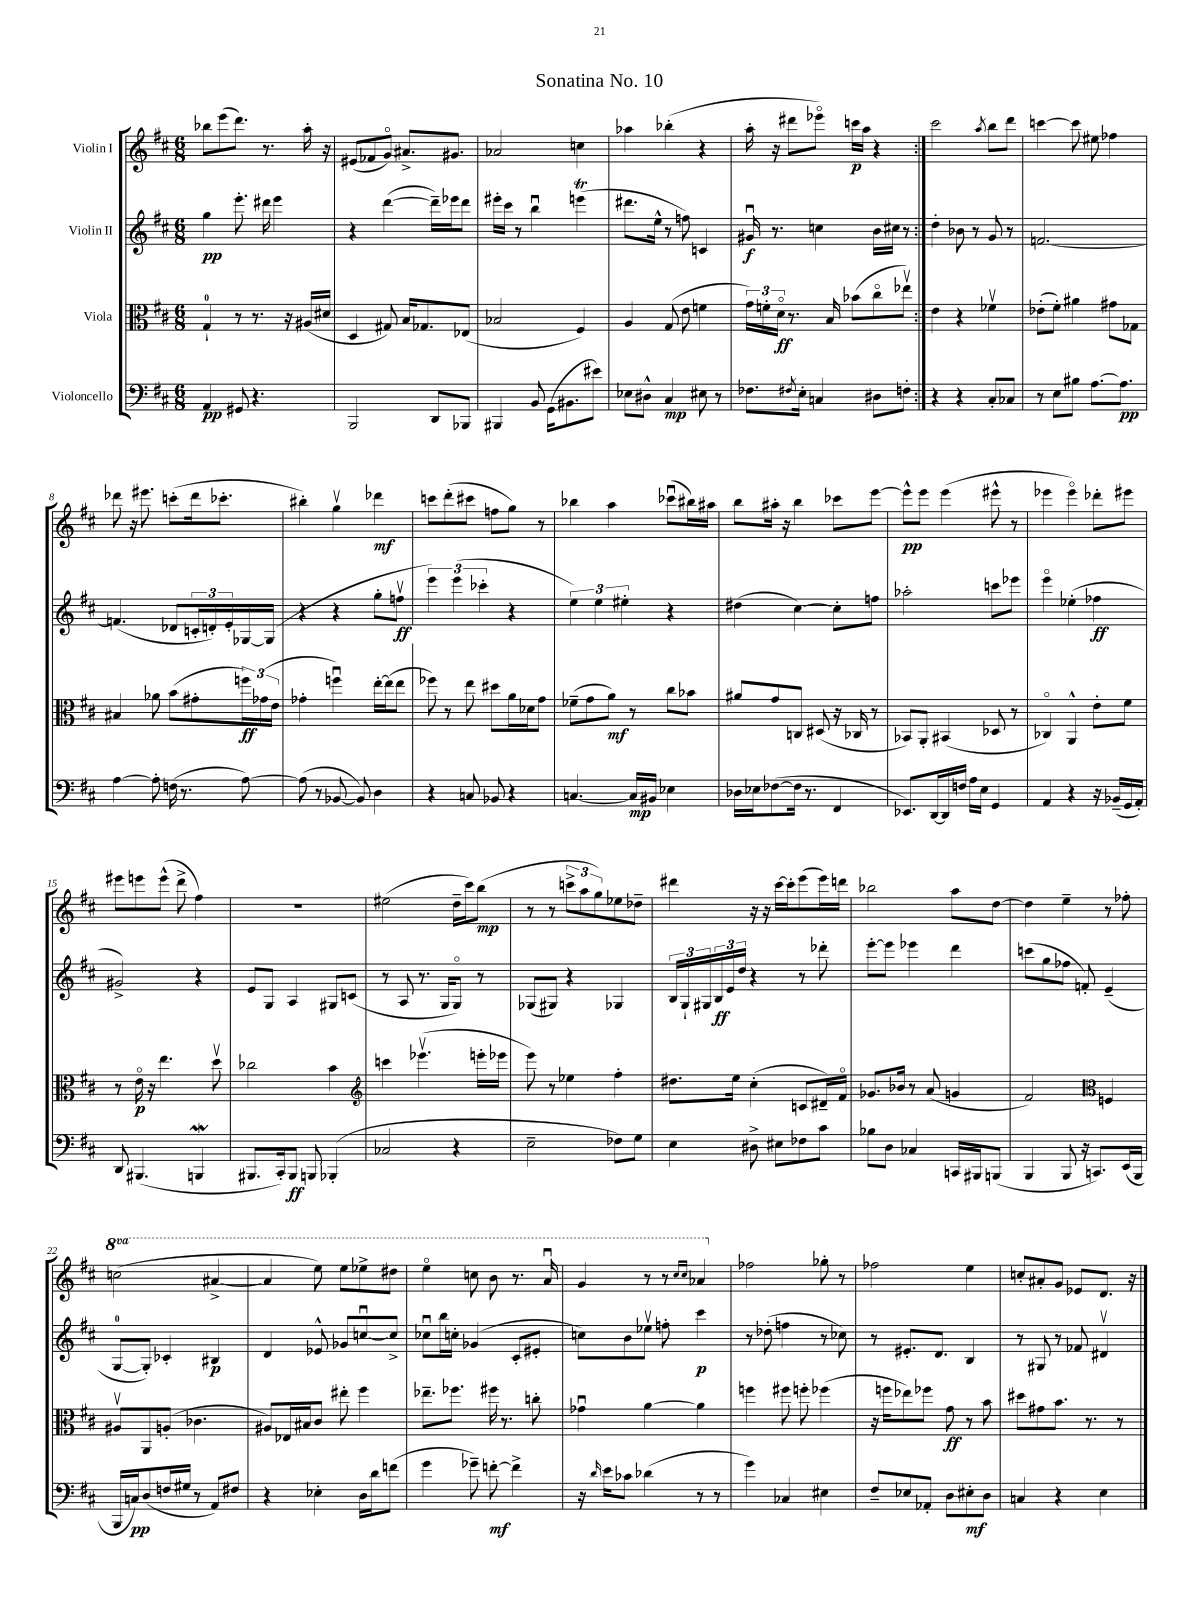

**kern	**dynam	**kern	**dynam	**kern	**dynam	**kern	**dynam
*part4	*part4	*part3	*part3	*part2	*part2	*part1	*part1
*staff4	*staff4	*staff3	*staff3	*staff2	*staff2	*staff1	*staff1
*I"Violoncello	*	*I"Viola	*	*I"Violin II	*	*I"Violin I	*
*clefF4	*	*clefC3	*	*clefG2	*	*clefG2	*
*k[f#c#]	*	*k[f#c#]	*	*k[f#c#]	*	*k[f#c#]	*
*M6/8	*	*M6/8	*	*M6/8	*	*M6/8	*
=1	=1	=1	=1	=1	=1	=1	=1
4AA/	pp	4G`/	.	4gg\	pp	8bb-X\L	.
.	.	.	.	.	.	(8eee\	.
8GG#X/	.	8r	.	8.eee'\	.	8.ddd\J)	.
4.r	.	8.r	.	.	.	.	.
.	.	.	.	16ddd#X\	.	8.r	.
.	.	.	.	4eee\	.	.	.
.	.	16r	.	.	.	.	.
.	.	(16A#X/LL	.	.	.	16aa'\	.
.	.	16d#X/JJ	.	.	.	16r	.
=2	=2	=2	=2	=2	=2	=2	=2
2BBB/	.	4D/	.	4r	.	(8e#X/L	.
.	.	.	.	.	.	8f-X/	.
.	.	8G#X/)	.	([4ddd\	.	8g/J)	.
.	.	16B/KL	.	.	.	8.a#X^/L	.
.	.	8.G-X/	.	.	.	.	.
8DD/L	.	.	.	16ddd~\LL])	.	.	.
.	.	.	.	16eee-X\J	.	8.g#X/J	.
8BBB-X/J	.	(8E-X/J	.	8ddd\J	.	.	.
=3	=3	=3	=3	=3	=3	=3	=3
4BBB#X/	.	2B-X/	.	16eee#X'\LL	.	2a-X/	.
.	.	.	.	16ccc#\JJ	.	.	.
.	.	.	.	8r	.	.	.
8BB/	.	.	.	4bbu\	.	.	.
(16GG\KL	.	.	.	.	.	.	.
8.BB#X\	.	.	.	.	.	.	.
.	.	4F#/)	.	(4eeenT\	.	4ccn\	.
8e#X\J)	.	.	.	.	.	.	.
=4	=4	=4	=4	=4	=4	=4	=4
8E-X\L	.	4A/	.	8.ddd#X\L	.	4aa-X\	.
8D#X^^\J	.	.	.	.	.	.	.
.	.	.	.	16ee^^\Jk	.	.	.
4C#/	mp	(8G/	.	8r	.	(4bb-X'\	.
.	.	8e\	.	8ffn\)	.	.	.
8E#X\	.	4fn\	.	4cn/	.	4r	.
8r	.	.	.	.	.	.	.
=5	=5	=5	=5	=5	=5	=5	=5
8.F-X\L	.	24g\LL)	.	16g#Xu/	f	16aa'\	.
.	.	24fn'\	.	.	.	.	.
.	.	.	.	8.r	.	16r	.
.	.	24d\JJ	ff	.	.	.	.
.	.	8.r	.	.	.	8ddd#X\L	.
8qF#X/	.	.	.	.	.	.	.
16E'\Jk	.	.	.	.	.	.	.
4Cn/	.	.	.	4ccn\	.	8eee-X\J)	.
.	.	16B/	.	.	.	.	.
.	.	(8b-X\L	.	.	.	16cccn\LL	p
.	.	.	.	.	.	16aa\JJ	.
8D#X\L	.	8cc#\	.	16b\LL	.	4r	.
.	.	.	.	16cc#X\JJ	.	.	.
8Fn'\J	.	8ee-Xv\J)	.	8r	.	.	.
=6:|!	=6:|!	=6:|!	=6:|!	=6:|!	=6:|!	=6:|!	=6:|!
4r	.	4e\	.	4dd'\	.	2ccc#\	.
4r	.	4r	.	8b-X\	.	.	.
.	.	.	.	8r	.	.	.
.	.	.	.	.	.	8qaa/	.
8C#'/L	.	4f-Xv\	.	8g/	.	8bb\L	.
8C-X/J	.	.	.	8r	.	8ddd\J	.
=7	=7	=7	=7	=7	=7	=7	=7
8r	.	(8e-X'\L	.	[2.fn/	.	[4cccn\	.
8E\L	.	8f#'\J)	.	.	.	.	.
8B#X\J	.	4a#X\	.	.	.	8ccc\]	.
[8.A\L	.	.	.	.	.	8ee#X\	.
.	.	8g#X\L	.	.	.	4ff-X\	.
8.A\J]	pp	.	.	.	.	.	.
.	.	8G-X\J	.	.	.	.	.
!!LO:LB:g=z
=8	=8	=8	=8	=8	=8	=8	=8
[4A\	.	4B#X/	.	(4.fn/]	.	8ddd-X\	.
.	.	.	.	.	.	16r	.
.	.	.	.	.	.	8.eee#X\	.
8A'\]	.	8a-X\	.	.	.	.	.
(16Fn\	.	(8b\L	.	8d-X/L	.	(8cccn'\L	.
8.r	.	.	.	.	.	.	.
.	.	8g#X'\	.	24cn'/L	.	16ddd-\k	.
.	.	.	.	24dn'/)	.	.	.
.	.	.	.	.	.	8.ccc-X'\J	.
.	.	.	.	24e'/	.	.	.
[8A\)	.	24ffn\L)	ff	[16G-X/	.	.	.
.	.	(24g-X\	.	.	.	.	.
.	.	.	.	(16G-/JJ]	.	.	.
.	.	24e\JJ	.	.	.	.	.
=9	=9	=9	=9	=9	=9	=9	=9
(8A\]	.	4g-X'\	.	4r	.	4bb#X'\)	.
8r	.	.	.	.	.	.	.
[8BB-X/	.	4ffnu\)	.	4r	.	4ggv\	.
8BB-/])	.	.	.	.	.	.	.
4D\	.	[16ee'\LL	.	8gg'\L	.	4ddd-X\	mf
.	.	(16ee\J]	.	.	.	.	.
.	.	8ee\J	.	8ffnv\J	ff	.	.
=10	=10	=10	=10	=10	=10	=10	=10
4r	.	8ff-X\)	.	6eee\)	.	8cccn\L	.
.	.	8r	.	.	.	(8ddd'\	.
.	.	.	.	(6eee\	.	.	.
8Cn/	.	8ee\	.	.	.	8ccc#X\J	.
.	.	.	.	6ccc-X'\	.	.	.
8BB-X/	.	8dd#X\L	.	.	.	8ffn\L	.
4r	.	16a\L	.	4r	.	8gg\J)	.
.	.	16d-X\J	.	.	.	.	.
.	.	8g\J	.	.	.	8r	.
=11	=11	=11	=11	=11	=11	=11	=11
[4.Cn/	.	(8f-X~\L	.	6ee\)	.	4bb-X\	.
.	.	8g\	.	.	.	.	.
.	.	.	.	6ee\	.	.	.
.	.	8a\J)	mf	.	.	4aa\	.
.	.	.	.	6ee#X'\	.	.	.
16C/LL]	mp	8r	.	.	.	.	.
16BB#X/JJ	.	.	.	.	.	.	.
4E-X\	.	8cc#\L	.	4r	.	(8ccc-Xu\L	.
.	.	8b-X\J	.	.	.	16bb#X\L)	.
.	.	.	.	.	.	16aa#X\JJ	.
=12	=12	=12	=12	=12	=12	=12	=12
16D-X\LL	.	8a#X/L	.	(4dd#X\	.	8bb\L	.
16E-X\J	.	.	.	.	.	.	.
([8F-X\	.	8g/	.	.	.	16aa#X'\Jk	.
.	.	.	.	.	.	16r	.
16F-\Jk]	.	8Cn/J	.	[4cc#\)	.	4bb\	.
8.r	.	.	.	.	.	.	.
.	.	(8D#X/	.	.	.	.	.
4FF#/	.	16r	.	8cc#'\L]	.	8ccc-X\L	.
.	.	16C-X/	.	.	.	.	.
.	.	8r	.	8ffn\J	.	[8eee\J	.
=13	=13	=13	=13	=13	=13	=13	=13
8.EE-X/L)	.	8BB-X/L)	.	2aa-X'\	.	8eee^^\L]	pp
.	.	8AA'/J	.	.	.	8eee\J	.
[16DD/L	.	.	.	.	.	.	.
16DD/]	.	(4BB#X/	.	.	.	(4eee\	.
16Fn/JJ	.	.	.	.	.	.	.
16A\LL	.	.	.	.	.	.	.
16E\JJ	.	.	.	.	.	.	.
4GG/	.	8D-X/	.	8cccn\L	.	8eee#X^^\	.
.	.	8r	.	8eee-X\J	.	8r	.
=14	=14	=14	=14	=14	=14	=14	=14
4AA/	.	4C-X/)	.	4eee\	.	4eee-X\	.
4r	.	4AA^^/	.	(4ee-X'\	.	4eee-\)	.
16r	.	8e'\L	.	4ff-X\	ff	8ddd-X'\L	.
(16BB-X~/LL	.	.	.	.	.	.	.
16GG/	.	8f#\J	.	.	.	8eee#X\J	.
16AA'/JJ)	.	.	.	.	.	.	.
!!LO:LB:g=z
=15	=15	=15	=15	=15	=15	=15	=15
8DD/	.	8r	.	2g#X^/)	.	8eee#X\L	.
(4.BBB#X/	.	16e\	p	.	.	8eeen\	.
.	.	16r	.	.	.	.	.
.	.	4.ee\	.	.	.	(8eee^^\J	.
.	.	.	.	.	.	8ddd^\	.
4BBBnW/	.	.	.	4r	.	4ff#\)	.
.	.	8ddv\	.	.	.	.	.
=16	=16	=16	=16	=16	=16	=16	=16
8.BBB#X/L	.	2cc-X\	.	8e/L	.	2.r	.
.	.	.	.	8G/J	.	.	.
16CC#'/k)	.	.	.	.	.	.	.
8BBB#/J	ff	.	.	4A/	.	.	.
8BBBn/	.	.	.	.	.	.	.
(4BBB-X'/	.	4b\	.	8G#X/L	.	.	.
.	.	.	.	(8cn/J	.	.	.
=17	=17	=17	=17	=17	=17	=17	=17
*	*	*clefG2	*	*	*	*	*
2C-X/	.	4cccn\	.	8r	.	(2ee#X\	.
.	.	.	.	8A/	.	.	.
.	.	(4.eee-Xv\	.	8.r	.	.	.
.	.	.	.	16G/KL	.	.	.
4r	.	.	.	8G/J)	.	16dd~\LL	.
.	.	.	.	.	.	16ccc#\J)	.
.	.	16eeen'\LL	.	8r	.	(8bb\J	mp
.	.	16eee-X\JJ	.	.	.	.	.
=18	=18	=18	=18	=18	=18	=18	=18
2E~\	.	8eee\)	.	(8G-X/L	.	8r	.
.	.	8r	.	8G#X/J)	.	8r	.
.	.	4ee-X\	.	4r	.	12cccn^\L	.
.	.	.	.	.	.	12aa\	.
.	.	.	.	.	.	12gg\)	.
8F-X\L)	.	4ff#'\	.	4G-X/	.	8ee-X\	.
8G\J	.	.	.	.	.	8dd-X~\J	.
=19	=19	=19	=19	=19	=19	=19	=19
4E\	.	8.dd#X\L	.	24B/LL	.	4ddd#X\	.
.	.	.	.	24G`/	.	.	.
.	.	.	.	24G#X/	.	.	.
.	.	.	.	24B/	ff	.	.
.	.	.	.	24e/	.	.	.
.	.	16ee\Jk	.	.	.	.	.
.	.	.	.	24dd/JJ	.	.	.
8D#X^\	.	(4cc#'\	.	4r	.	16r	.
.	.	.	.	.	.	16r	.
8E#X\L	.	.	.	.	.	[16ccc#\LL	.
.	.	.	.	.	.	16ccc#'\J]	.
8F-X\	.	8cn/L	.	8r	.	(8eee\	.
8c#\J	.	16d#X~/L)	.	8ddd-X'\	.	16eee\L)	.
.	.	16f#/JJ	.	.	.	16dddn\JJ	.
=20	=20	=20	=20	=20	=20	=20	=20
8B-X\L	.	8.g-X/L	.	[8eee'\L	.	2bb-X\	.
8D\J	.	.	.	8eee\J]	.	.	.
.	.	16b-X/Jk	.	.	.	.	.
4C-X/	.	8r	.	4eee-X\	.	.	.
.	.	(8a/	.	.	.	.	.
16CCn/LL	.	4gn/	.	4ddd\	.	8aa\L	.
16BBB#X/J	.	.	.	.	.	.	.
(8BBBn/J	.	.	.	.	.	[8dd\J	.
=21	=21	=21	=21	=21	=21	=21	=21
4BBB/	.	2f#/)	.	(8cccn\L	.	4dd\]	.
.	.	.	.	8gg\	.	.	.
8BBB/	.	.	.	8ff-X\J	.	4ee~\	.
16r	.	.	.	8fn'/)	.	.	.
8.CCn/L)	.	.	.	.	.	.	.
*	*	*clefC3	*	*	*	*	*
.	.	4Fn/	.	(4e~/	.	8r	.
(16EE/L	.	.	.	.	.	8ff-X'\	.
16BBB/JJ	.	.	.	.	.	.	.
!!LO:LB:g=z
=22	=22	=22	=22	=22	=22	=22	=22
*	*	*	*	*	*	*8va	*
16BBB/LL	.	8A#Xv/L	.	[8G/L	.	(2cccn\	.
16Cn/J)	pp	.	.	.	.	.	.
(8D/	.	8AA/	.	8G'/J])	.	.	.
16Fn/L	.	(8An'/J	.	4c-X'/	.	.	.
16G#X/JJ	.	.	.	.	.	.	.
8r	.	4.c-X\	.	.	.	.	.
8AA/L)	.	.	.	4B#X/	p	[4aa#X^/	.
8F#X/J	.	.	.	.	.	.	.
=23	=23	=23	=23	=23	=23	=23	=23
4r	.	8A#X/L)	.	4d/	.	4aa#/]	.
.	.	16E-X/L	.	.	.	.	.
.	.	16B#X/J	.	.	.	.	.
4E-X'\	.	8c#/J	.	8e-X^^/	.	8eee\)	.
.	.	8ee#X'\	.	8g-X/L	.	8eee\L	.
16D\LL	.	4ff#\	.	[8ccnu/	.	8eee-X^\	.
16d\J	.	.	.	.	.	.	.
(8fn\J	.	.	.	8cc^/J]	.	8ddd#X\J	.
=24	=24	=24	=24	=24	=24	=24	=24
4g\	.	8.ee-X~\L	.	8cc-Xu\L	.	4eee\	.
.	.	.	.	16bb\L	.	.	.
.	.	8.ff-X\J	.	16ccn'\JJ	.	.	.
8g-X~\)	.	.	.	(4g-X/	.	8cccn\	.
[8fn'\	mf	16ff#X\	.	.	.	8bb\	.
.	.	8.r	.	.	.	.	.
4f^\]	.	.	.	8c#'/L	.	8.r	.
.	.	8ccn'\	.	8e#X'/J	.	.	.
.	.	.	.	.	.	16aau/	.
=25	=25	=25	=25	=25	=25	=25	=25
16r	.	4g-Xu\	.	8ccn\L)	.	4gg/	.
16qqd/	.	.	.	.	.	.	.
16e\KL	.	.	.	.	.	.	.
8c-X\J	.	.	.	8b\	.	.	.
(4d-X\	.	[4a\	.	8ee-Xv\J	.	8r	.
.	.	.	.	8ffn'\	.	8r	.
.	.	.	.	.	.	16qqccc#/LL	.
.	.	.	.	.	.	16qqccc#/JJ	.
8r	.	4a\]	.	4ccc#\	p	4aa-X/	.
8r	.	.	.	.	.	.	.
=26	=26	=26	=26	=26	=26	=26	=26
*	*	*	*	*	*	*X8va	*
4g\)	.	4ffn\	.	8r	.	2ff-X\	.
.	.	.	.	(8dd-X'\	.	.	.
4C-X/	.	8ff#X\	.	4ffn\	.	.	.
.	.	8ffn'\	.	.	.	.	.
4E#X\	.	(4ff-X\	.	8r	.	8gg-X'\	.
.	.	.	.	8cc-X\)	.	8r	.
=27	=27	=27	=27	=27	=27	=27	=27
8F#~/L	.	16r	.	8r	.	2ff-X\	.
.	.	16ffn\KL	.	.	.	.	.
8E-X/	.	8ee-X\)	.	8.e#X'/L	.	.	.
8AA-X'/J	.	8ff-X\J	.	.	.	.	.
.	.	.	.	8.d/J	.	.	.
8D\L	.	8g\	ff	.	.	.	.
8E#X'\	mf	8r	.	4B/	.	4ee\	.
8D\J	.	8b\	.	.	.	.	.
=28	=28	=28	=28	=28	=28	=28	=28
4Cn/	.	8dd#X\L	.	8r	.	8ccn'/L	.
.	.	8g#X\	.	8G#X/	.	8a#X'/	.
4r	.	8.b\J	.	8r	.	8g/J	.
.	.	.	.	8f-X/	.	8e-X/L	.
.	.	8.r	.	.	.	.	.
4E\	.	.	.	4d#Xv/	.	8.d/J	.
.	.	8r	.	.	.	.	.
.	.	.	.	.	.	16r	.
==	==	==	==	==	==	==	==
*-	*-	*-	*-	*-	*-	*-	*-
